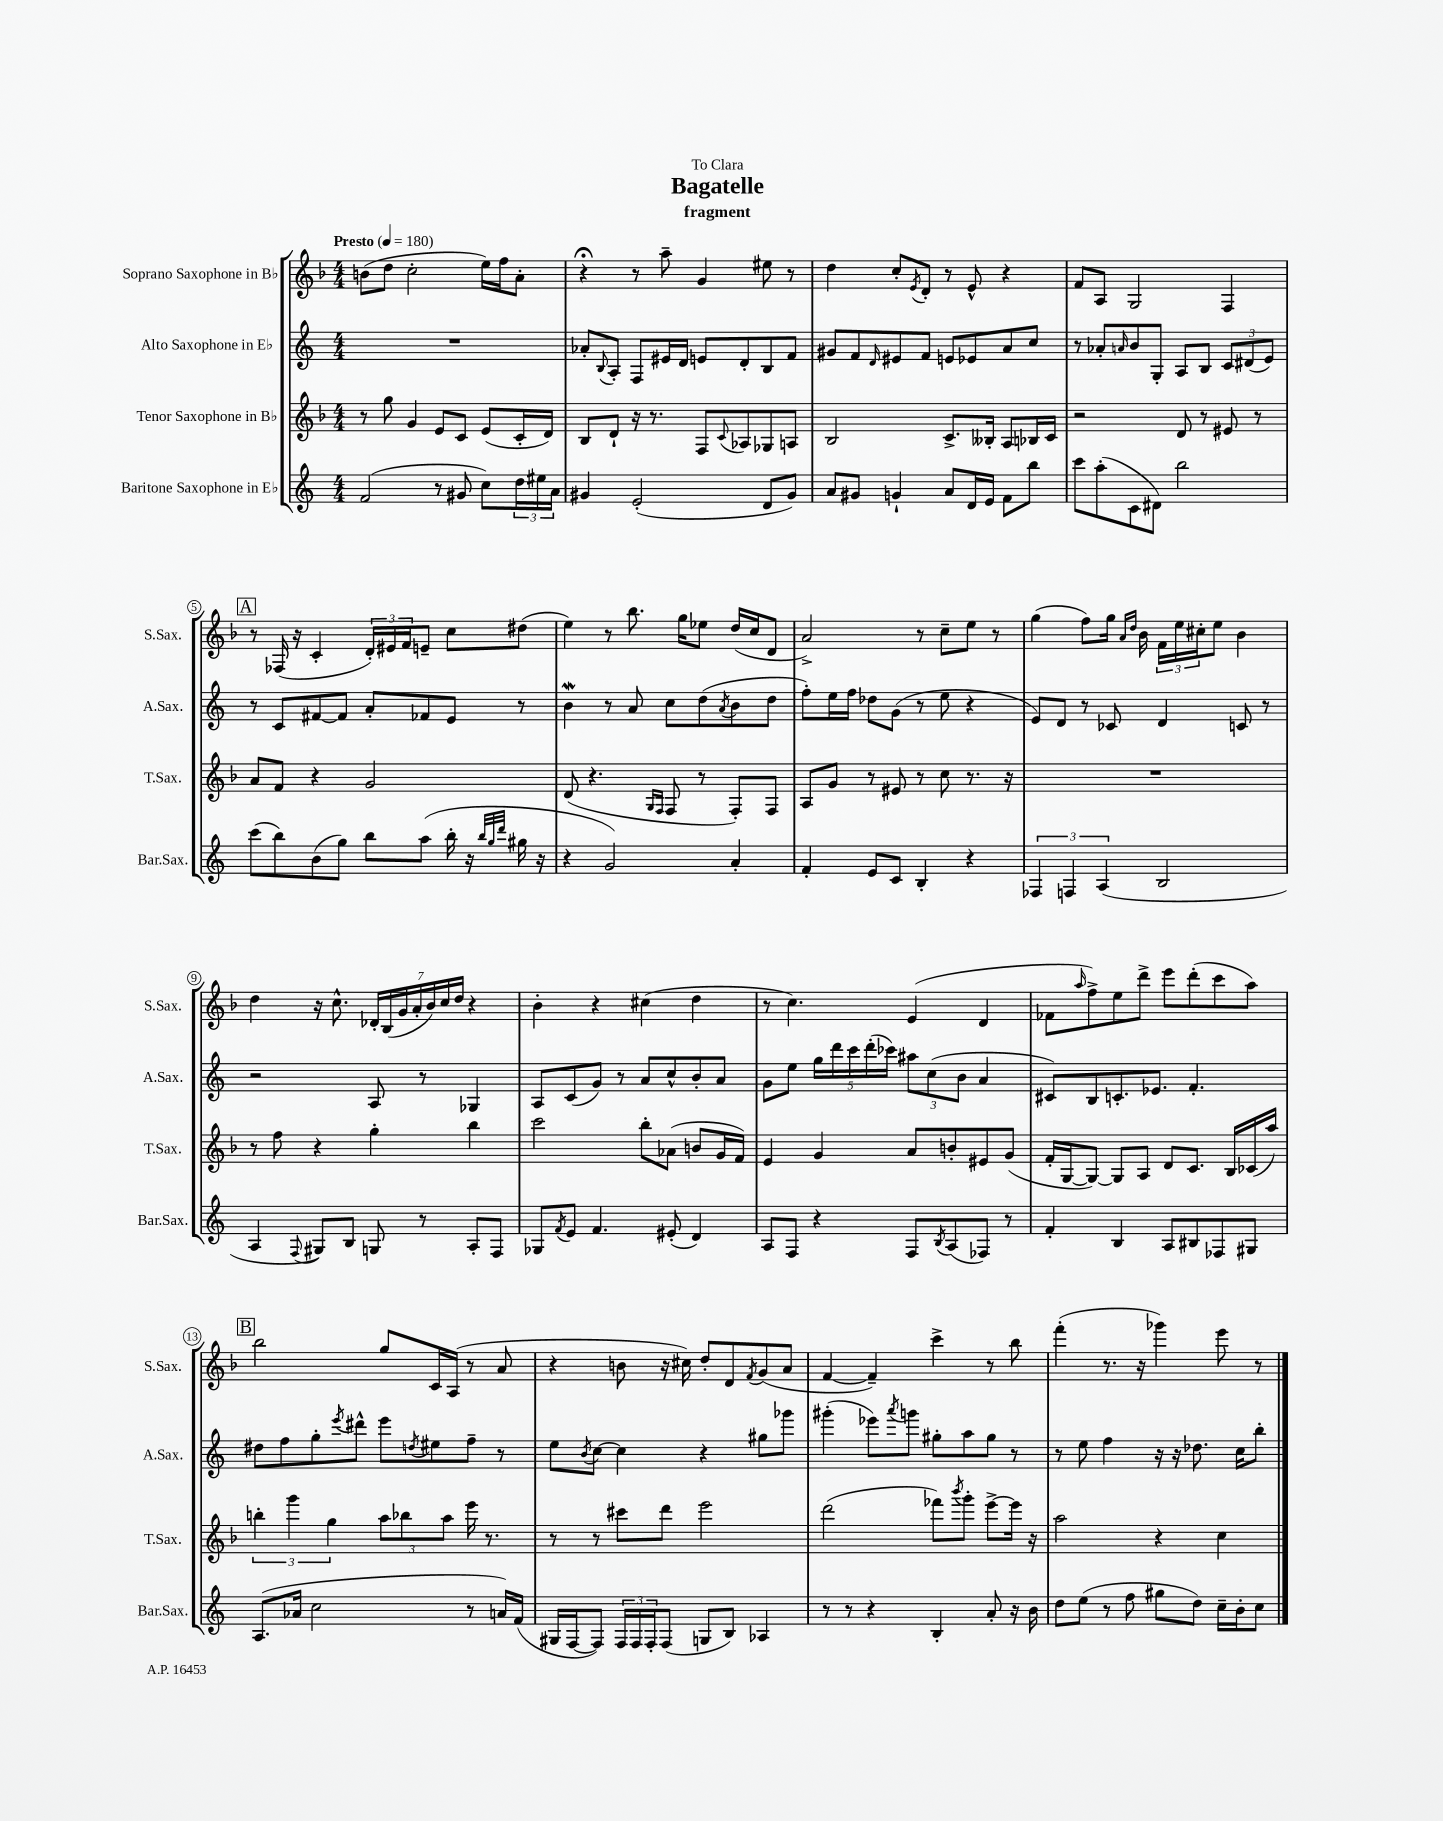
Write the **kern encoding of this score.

**kern	**kern	**kern	**kern
*part4	*part3	*part2	*part1
*staff4	*staff3	*staff2	*staff1
*I"Baritone Saxophone in E♭	*I"Tenor Saxophone in B♭	*I"Alto Saxophone in E♭	*I"Soprano Saxophone in B♭
*I'Bar.Sax.	*I'T.Sax.	*I'A.Sax.	*I'S.Sax.
*clefG2	*clefG2	*clefG2	*clefG2
*k[]	*k[b-]	*k[]	*k[b-]
*M4/4	*M4/4	*M4/4	*M4/4
*MM180	*MM180	*MM180	*MM180
=1	=1	=1	=1
!	!	!	!LO:TX:a:B:t=Presto
(2f/	8r	1r	(8bn\L
.	8gg\	.	8dd\J
.	4g/	.	2cc'\
8r	8e/L	.	.
8g#X/	8c/J	.	.
8cc\L)	(8e/L	.	16ee\LL)
.	.	.	16ff\J
24dd\L	16c'/L	.	8a'\J
24ee#X\	.	.	.
.	16d/JJ)	.	.
24a\JJ	.	.	.
=2	=2	=2	=2
4g#X/	8B-/L	8a-X'/L	4r;<
.	.	8qqB/	.
.	8d`/J	8A'/J	.
(2e'/	16r	8F/L	8r
.	8.r	.	.
.	.	16e#X/L	8aa~\
.	.	16d/JJ	.
.	8F/L	8en/L	4g/
.	8qqc/	.	.
.	8A-X/	8d'/	.
8d/L	8G-X/	8B/	8ee#X\
8g#/J)	8An/J	8f/J	8r
=3	=3	=3	=3
8a/L	2B-/	8g#X/L	4dd\
8g#X/J	.	8f/	.
.	.	16qqd/	.
4gn`/	.	8e#X/	8cc'/L
.	.	.	8qe/
.	.	8f/J	8d'/J
8a/L	8.c^/L	8en/L	8r
16d/L	.	8e-X/	8e^^/
16e/JJ	16B--X'/Jk	.	.
8f\L	8A/L	8a/	4r
8bb\J	16B-X/L	8cc/J	.
.	16c/JJ	.	.
=4	=4	=4	=4
8ccc\L	2r	8r	8f/L
(8aa'\	.	8a-X'/L	8A/J
.	.	16qqan/	.
8c\	.	8b/	2G/
8d#X\J)	.	8G'/J	.
2bb\	8d/	8A/L	.
.	8r	8B/J	.
.	8e#X/	12c/L	4F/
.	.	(12d#X/	.
.	8r	.	.
.	.	12e/J)	.
!!LO:LB:g=z
!!LO:REH:place=s1:t=A
=5	=5	=5	=5
(8ccc\L	8a/L	8r	8r
8bb\)	8f/J	8c/L	(16F-X/
.	.	.	16r
(8b\	4r	[8f#X/	4c'/
8gg\J)	.	8f#/J]	.
8bb\L	2g/	8a'/L	24d'/LL)
.	.	.	24e#X/
.	.	.	24f/J
(8aa\J	.	8f-X/	8en~/J
16bb'\	.	8e/J	8cc\L
16r	.	.	.
32qqbb/LLL	.	.	.
32qqgg/	.	.	.
32qqddd/JJJ	.	.	.
16gg#X\	.	8r	(8dd#X\J
16r	.	.	.
=6	=6	=6	=6
4r	(8d/	4bW\	4ee\)
.	4.r	.	.
2g/)	.	8r	8r
.	.	8a/	8.bb-\
.	16qqG/LL	.	.
.	16qqF/JJ	.	.
.	8F/	8cc\L	.
.	.	.	16gg\KL
.	8r	(8dd\	8ee-X\J
.	.	8qa/	.
4a'/	8F'/L)	8b\	(16dd/LL
.	.	.	16cc/J
.	8F/J	8dd\J	8d/J
=7	=7	=7	=7
4f'/	8A/L	8ff'\L)	2a^/)
.	8g/J	16ee\L	.
.	.	16ff\JJ	.
8e/L	8r	8dd-X\L	.
8c/J	8e#X/	(8g\J	.
4B'/	8r	8r	8r
.	8cc\	8ee\	8cc~\L
4r	8.r	4r	8ee\J
.	.	.	8r
.	16r	.	.
=8	=8	=8	=8
6F-X/	1r	8e/L)	(4gg\
.	.	8d/J	.
6Fn/	.	.	.
.	.	8r	8ff\L)
(6A/	.	.	.
.	.	8c-X/	16gg\Jk
.	.	.	16qqa/LL
.	.	.	16qqdd/JJ
.	.	.	16b-\
2B/	.	4d/	24f\LL
.	.	.	24ee\
.	.	.	24cc#X'\J
.	.	.	8ee\J
.	.	8cn/	4b-\
.	.	8r	.
!!LO:LB:g=z
=9	=9	=9	=9
4A/	8r	2r	4dd\
.	8ff\	.	.
8qqF/	.	.	.
8G#X/L)	4r	.	16r
.	.	.	8.cc^^\
8B/J	.	.	.
8Gn/	4gg'\	8A/	28d-X'/LL
.	.	.	(28B-/
.	.	.	28g/
.	.	.	28a'/
8r	.	8r	.
.	.	.	28b-/)
.	.	.	28cc/
.	.	.	28dd/JJ
8A'/L	4bb-\	4G-X/	4r
8F/J	.	.	.
=10	=10	=10	=10
8G-X/L	2ccc\	8A/L	4b-'\
8qf/	.	.	.
8e/J	.	(8c/	.
4.f/	.	8g/J)	4r
.	.	8r	.
.	8bb-'\L	8a/L	(4cc#X\
(8e#X'/	(8a-X\J	8cc^^/	.
4d/)	8bn/L	8b'/	4dd\
.	16g/L	8a/J	.
.	16f/JJ)	.	.
=11	=11	=11	=11
8A/L	4e/	8g\L	8r
8F/J	.	8ee\J	4.cc\)
4r	4g/	20gg\LL	.
.	.	20ddd\	.
.	.	20ccc\	.
.	.	(20ddd'\	.
.	.	20ccc-X\JJ)	.
8F/L	8a/L	12aa#X\L	(4e/
.	.	(12cc\	.
8qB/	.	.	.
(8A/	8bn'/	.	.
.	.	12b\J	.
8F-X/J)	8e#X/	4a/	4d/
8r	(8g/J	.	.
=12	=12	=12	=12
4f'/	16f'/LL	8c#X/L)	8f-X\L
.	[16G/J	.	.
.	.	.	16qqaa/
.	8G/J_)	8B/	8ff^\)
4B/	8G/L]	8.cn'/	8ee\
.	8A/J	.	8ddd^\J
.	.	8.e-X/J	.
8A/L	8d/L	.	8eee\L
8B#X/	8.c/J	4.f'/	(8ddd'\
8F-X/	.	.	8ccc\
.	16B-/LL	.	.
8G#X/J	(16c-X/	.	8aa\J)
.	16aa/JJ)	.	.
!!LO:LB:g=z
!!LO:REH:place=s1:t=B
=13	=13	=13	=13
(8.A/L	6bbn'\	8dd#X\L	2bb-\
.	.	8ff\	.
.	6ggg\	.	.
16a-X/Jk	.	.	.
2cc\	.	8gg'\	.
.	6gg\	.	.
.	.	8qeee/	.
.	.	8ddd#X^^\J	.
.	12aa\L	8eee\L	8gg/L
.	12bb-X\	.	.
.	.	8qddn/	.
.	.	8ee#X\	16c/L
.	12aa\J	.	.
.	.	.	(16A/JJ
8r	16eee\	8ff~\J	8r
.	8.r	.	.
16an/LL)	.	8r	8a/
(16f/JJ	.	.	.
=14	=14	=14	=14
16G#X/LL	8r	8ee\L	4r
[16F/J	.	.	.
.	.	8qb/	.
8F/J])	8r	[8cc\J	.
24F/LL	8ccc#X\L	4cc\]	8bn\
24F/	.	.	.
24F'/J	.	.	.
(8F/J	8ddd\J	.	16r
.	.	.	16cc#X\)
8Gn/L	2eee\	4r	8dd'/L
8B/J)	.	.	8d/
.	.	.	8qf/
4A-X/	.	8gg#X\L	(8g/
.	.	8ggg-X\J	8a/J
=15	=15	=15	=15
8r	(2ddd\	(4ggg#X'\	[4f/
8r	.	.	.
4r	.	8eee-X\L)	4f~/])
.	.	8qaaa/	.
.	.	8gggn\J	.
4B'/	8fff-X\L)	8gg#X'\L	4ccc^\
.	8qbbb-/	.	.
.	8ggg'\J	8aa\	.
8a'/	[8eee^\L	8gg#\J	8r
16r	16eee\Jk]	8r	8bb-\
16b\	16r	.	.
=16	=16	=16	=16
8dd\L	2aa\	8r	(4fff'\
(8ee\J	.	8ee\	.
8r	.	4ff\	8.r
8ff\	.	.	.
.	.	.	16r
8gg#X\L	4r	16r	4ggg-X\)
.	.	16r	.
8dd\J)	.	8.dd-X\	.
16cc~\LL	4cc\	.	8eee\
16b'\J	.	16cc\KL	.
8cc\J	.	8bb'\J	8r
==	==	==	==
*-	*-	*-	*-
